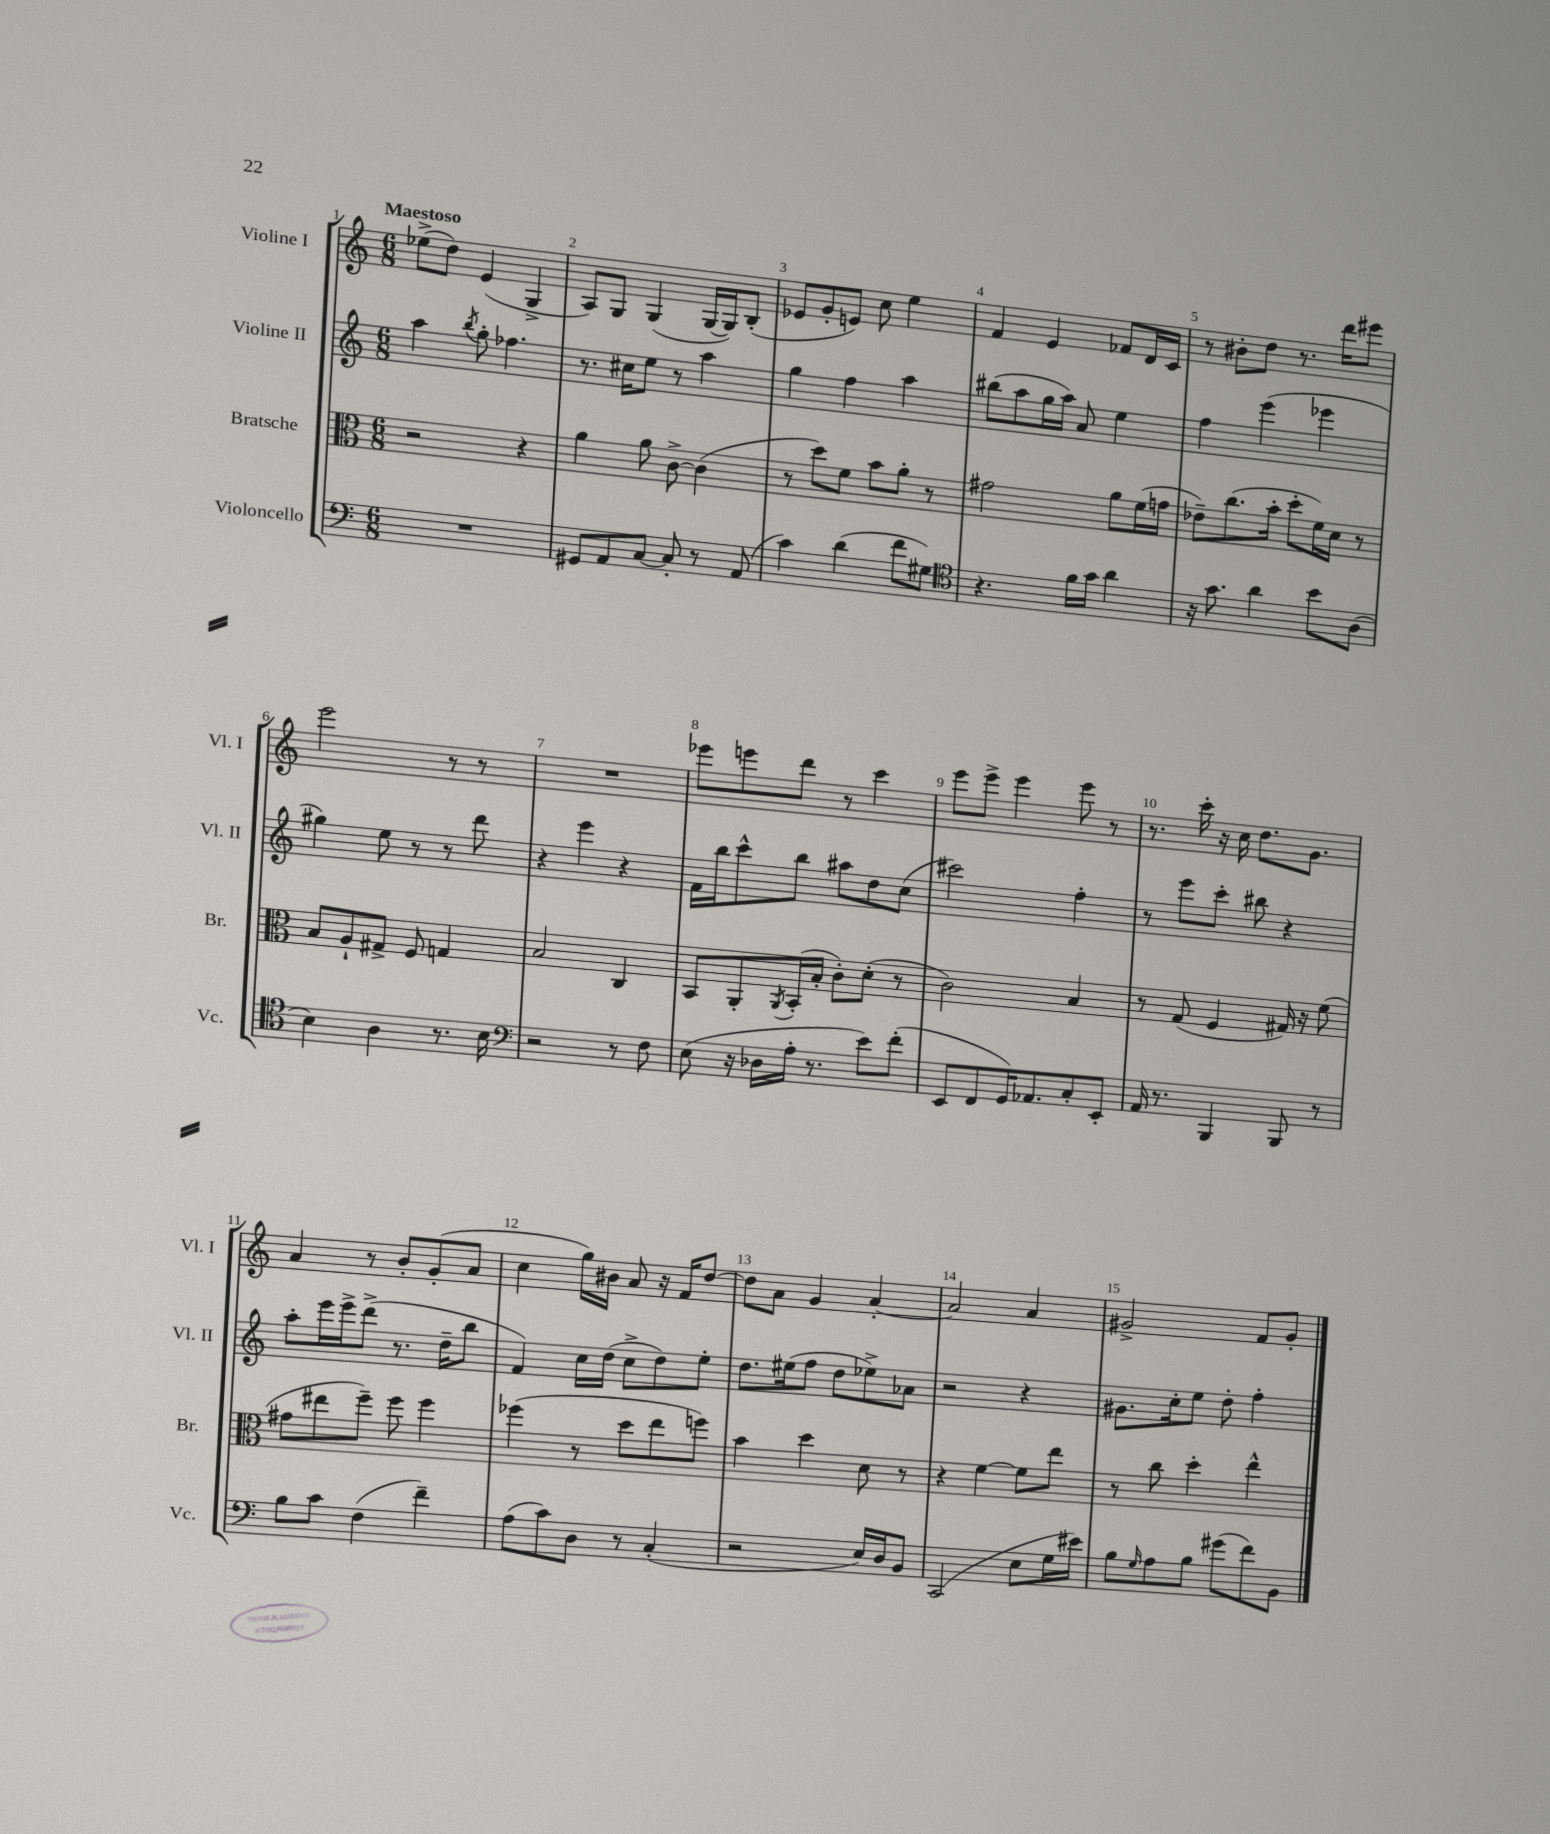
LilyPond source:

<<
\new StaffGroup <<
\new Staff = "s0" \with { instrumentName = "Violine I" shortInstrumentName = "Vl. I" } {
    \clef treble \key c \major \numericTimeSignature \time 6/8 \tempo "Maestoso"
    ees''8->( d''8) e'4( g4-> |
    a8) g8 g4( g16~ g16) b8-.( |
    ees'8 g'8-. e'8) c''8 e''4 |
    f'4 e'4 fes'8 d'16 c'16 |
    r8 bis'8-. d''8 r8. d'''16 eis'''8 |
    e'''2 r8 r8 |
    R2. |
    ees'''8 e'''8 d'''8 r8 c'''4 |
    e'''8 e'''8-> e'''4 e'''8 r8 |
    r8. c'''16-. r16 c''16 d''8. g'8. |
    a'4 r8 b'8-. g'8-.( a'8 |
    c''4 g''16) bis'16 a'8 r16 f'16 d''8~ |
    d''8 a'8 g'4 a'4~-. |
    a'2 a'4 |
    gis'2-> f'8 gis'8-. \bar "|." |
}
\new Staff = "s1" \with { instrumentName = "Violine II" shortInstrumentName = "Vl. II" } {
    \clef treble \key c \major \numericTimeSignature \time 6/8
    a''4 \acciaccatura { b''8 } g''8-. fes''4. |
    r8. cis''16 e''8 r8 a''4 |
    g''4 f''4 a''4 |
    bis''8( a''8 g''16 a''16) a'8 e''4 |
    f''4 e'''4( ees'''4 |
    gis''4) e''8 r8 r8 d'''8 |
    r4 e'''4 r4 |
    f'16 b''16 c'''8-^ b''8 ais''8 d''8 c''8( |
    cis'''2) f''4-. |
    r8 e'''8 c'''8-. bis''8 r4 |
    a''8-. e'''16 e'''16-> d'''8->( r8. d''16-- b''8 |
    f'4) c''16 d''16( c''8-> d''8) e''8-. |
    d''8. eis''16( f''8 d''8 ees''8->) aes'8 |
    r2 r4 |
    gis'8. c''16-. e''8 d''8-. f''4-. \bar "|." |
}
\new Staff = "s2" \with { instrumentName = "Bratsche" shortInstrumentName = "Br." } {
    \clef alto \key c \major \numericTimeSignature \time 6/8
    r2 r4 |
    a'4 a'8 c'8~-> c'4( |
    r8 d''8) f'8 b'8 a'8-. r8 |
    gis'2 a'8 f'16( g'16 |
    ees'8--) c''8.( b'16-. d''8-. f'16) d'16 r8 |
    b8 a8-! gis8-> f8 g4 |
    b2 c4 |
    b,8 a,8-. \acciaccatura { a,8 } b,16-.( b16-. c'8-.) d'8-.( r8 |
    c'2) b4 |
    r8 g8( f4 gis16) r16 f'8( |
    gis'8 eis''8 f''8--) f''8 f''4 |
    fes''4( r8 d''8 e''8 f''8) |
    b'4 d''4 d'8 r8 |
    r4 f'4~ f'8 e''8 |
    r8 c''8 d''4-. e''4-^ \bar "|." |
}
\new Staff = "s3" \with { instrumentName = "Violoncello" shortInstrumentName = "Vc." } {
    \clef bass \key c \major \numericTimeSignature \time 6/8
    R2. |
    gis,8 a,8 c8~ c8-. r8 a,8( |
    c'4) d'4( f'8 gis8) |
    \clef tenor r4. f'16 g'16 a'4 |
    r16 g'8. a'4 b'8 a8( |
    b4) a4 r8. b16 |
    \clef bass r2 r8 f8 |
    e8( r16 des16 a16-. r8. e'8) f'8-.( |
    e,8 f,8 g,16) aes,8. c8-. e,8-. |
    a,16 r8. b,,4 b,,8 r8 |
    b8 c'8 f4( f'4--) |
    a8( c'8) d8 r8 c4-.( |
    r2 e16) d16 b,8 |
    c,2( e8 g16 eis'16) |
    b8 \grace { g16 } a8 b8 gis'8( f'8) b,8 \bar "|." |
}
>>
>>
\layout { \context { \Score \override BarNumber.break-visibility = ##(#f #t #t) barNumberVisibility = #all-bar-numbers-visible } }
